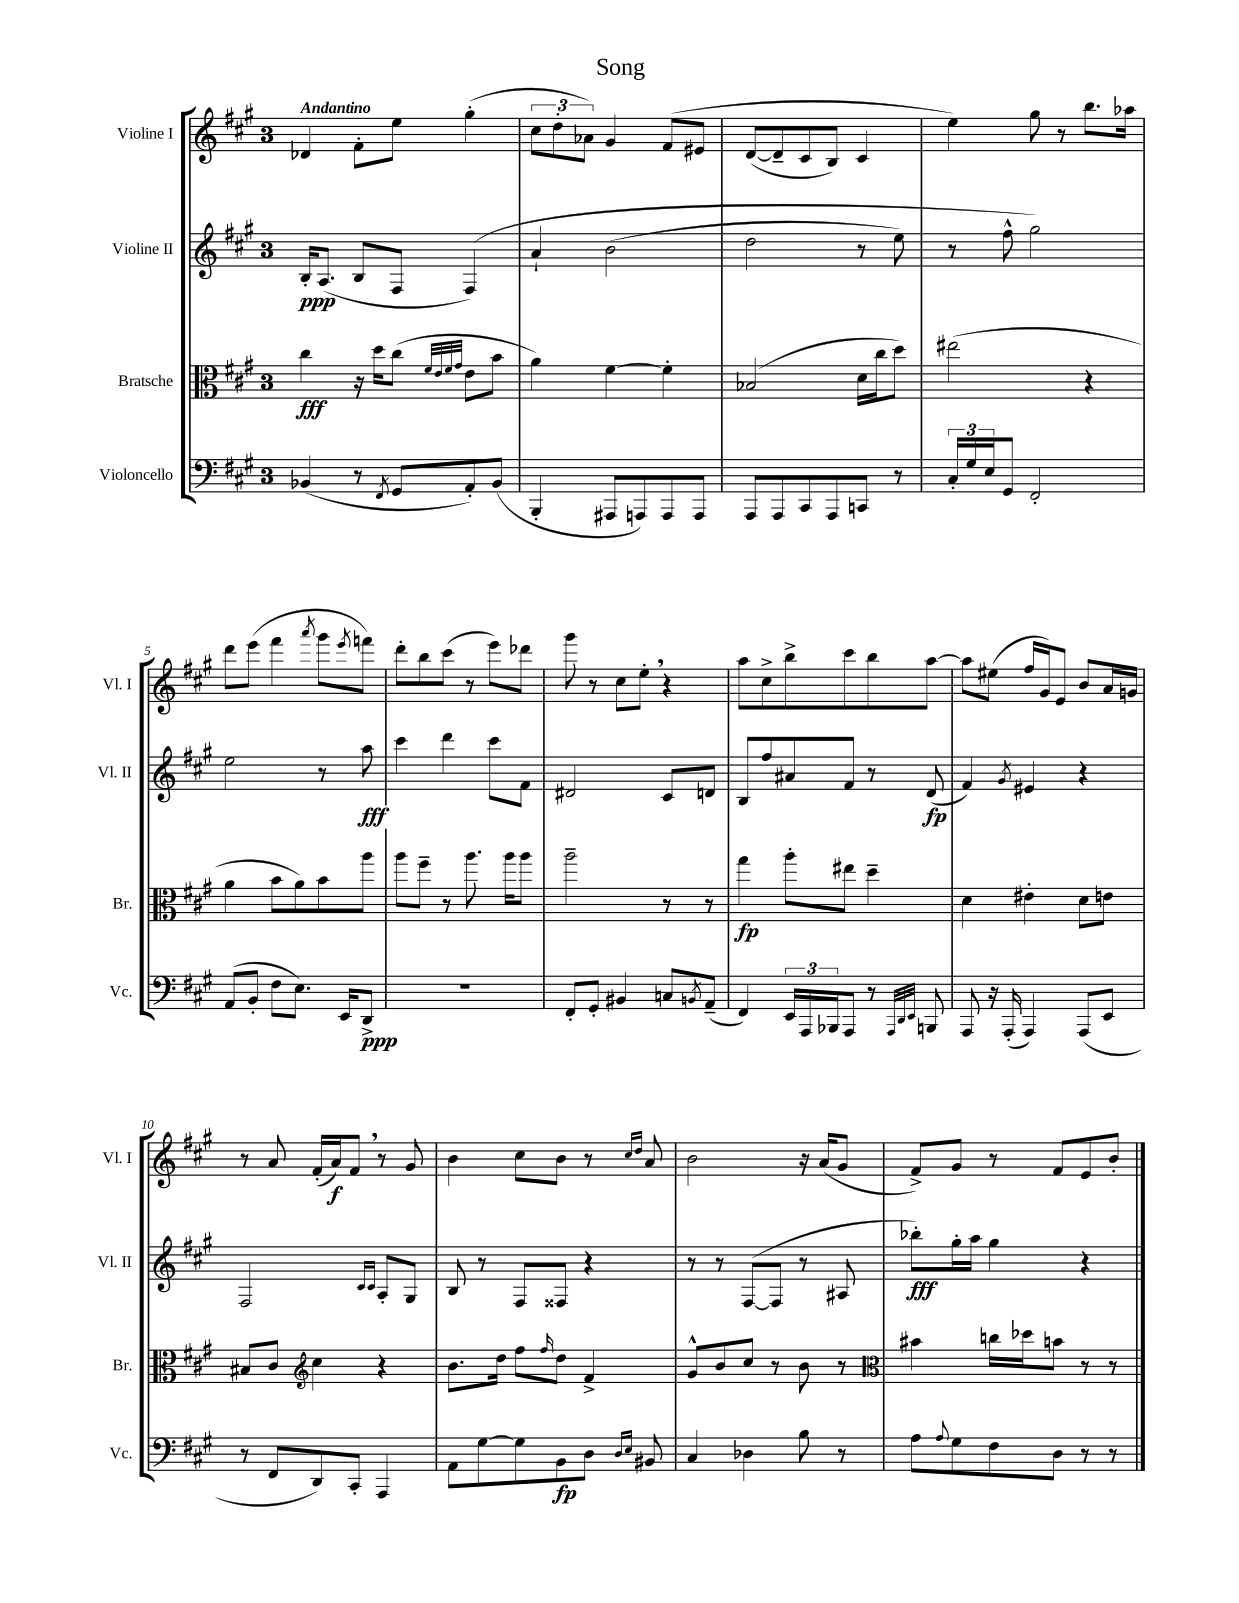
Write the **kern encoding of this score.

**kern	**dynam	**kern	**dynam	**kern	**dynam	**kern	**dynam
*part4	*part4	*part3	*part3	*part2	*part2	*part1	*part1
*staff4	*staff4	*staff3	*staff3	*staff2	*staff2	*staff1	*staff1
*I"Violoncello	*	*I"Bratsche	*	*I"Violine II	*	*I"Violine I	*
*I'Vc.	*	*I'Br.	*	*I'Vl. II	*	*I'Vl. I	*
*clefF4	*	*clefC3	*	*clefG2	*	*clefG2	*
*k[f#c#g#]	*	*k[f#c#g#]	*	*k[f#c#g#]	*	*k[f#c#g#]	*
*M3/4	*	*M3/4	*	*M3/4	*	*M3/4	*
=1	=1	=1	=1	=1	=1	=1	=1
!	!	!	!	!	!	!LO:TX:a:B:t=Andantino	!
(4BB-X/	.	4cc#\	fff	16B'/KL	ppp	4d-X/	.
.	.	.	.	(8.A/J	.	.	.
8r	.	16r	.	8B/L	.	8f#'\L	.
.	.	16dd\KL	.	.	.	.	.
8qFF#/	.	.	.	.	.	.	.
8GG#/L	.	(8cc#\J	.	8F#/J	.	8ee\J	.
.	.	32qqf#/LLL	.	.	.	.	.
.	.	32qqe/	.	.	.	.	.
.	.	32qqf#/	.	.	.	.	.
.	.	32qqg#/JJJ	.	.	.	.	.
8AA'/)	.	8e\L	.	(4F#/)	.	(4gg#'\	.
(8BB-/J	.	8b\J	.	.	.	.	.
=2	=2	=2	=2	=2	=2	=2	=2
4BBB'/	.	4a\)	.	4a`/	.	12cc#\L	.
.	.	.	.	.	.	12dd'\	.
.	.	.	.	.	.	12a-X\J)	.
8AAA#X/L	.	[4f#\	.	(2b\	.	4g#/	.
8AAAn/)	.	.	.	.	.	.	.
8AAA/	.	4f#'\]	.	.	.	(8f#/L	.
8AAA/J	.	.	.	.	.	8e#X/J	.
=3	=3	=3	=3	=3	=3	=3	=3
8AAA/L	.	(2B-X/	.	2dd\	.	([8d/L	.
8AAA/	.	.	.	.	.	8d~/]	.
8CC#/	.	.	.	.	.	8c#/	.
8AAA/	.	.	.	.	.	8B/J)	.
8CCn/J	.	16d\LL	.	8r	.	4c#/	.
.	.	16cc#\J	.	.	.	.	.
8r	.	8dd\J)	.	8ee\)	.	.	.
=4	=4	=4	=4	=4	=4	=4	=4
24C#'/LL	.	(2ee#X\	.	8r	.	4ee\)	.
24G#/	.	.	.	.	.	.	.
24E/J	.	.	.	.	.	.	.
8GG#/J	.	.	.	8ff#^^\	.	.	.
2FF#'/	.	.	.	2gg#\)	.	8gg#\	.
.	.	.	.	.	.	8r	.
.	.	4r	.	.	.	8.bb\L	.
.	.	.	.	.	.	16aa-X\Jk	.
!!LO:LB:g=z
=5	=5	=5	=5	=5	=5	=5	=5
(8AA/L	.	4a\	.	2ee\	.	8ddd\L	.
8BB'/J	.	.	.	.	.	(8eee\J	.
8F#\L	.	8b\L	.	.	.	4fff#\	.
8.E\J)	.	8a\)	.	.	.	.	.
.	.	.	.	.	.	8qaaa/	.
.	.	8b\	.	8r	.	8ggg#\L	.
16EE/KL	.	.	.	.	.	.	.
.	.	.	.	.	.	8qeee/	.
8DD^/J	ppp	8aa\J	.	8aa\	fff	8fffn\J)	.
=6	=6	=6	=6	=6	=6	=6	=6
2.r	.	8aa\L	.	4ccc#\	.	8ddd'\L	.
.	.	8ff#~\J	.	.	.	8bb\	.
.	.	8r	.	4ddd\	.	(8ccc#\J	.
.	.	8.aa\	.	.	.	8r	.
.	.	.	.	8ccc#\L	.	8eee\L)	.
.	.	16aa\KL	.	.	.	.	.
.	.	8aa\J	.	8f#\J	.	8ddd-X\J	.
=7	=7	=7	=7	=7	=7	=7	=7
8FF#'/L	.	2aa~\	.	2d#X/	.	8ggg#\	.
8GG#'/J	.	.	.	.	.	8r	.
4BB#X/	.	.	.	.	.	8cc#\L	.
.	.	.	.	.	.	8ee',\J	.
8Cn/L	.	8r	.	8c#/L	.	4r	.
8qBBn/	.	.	.	.	.	.	.
(8AA~/J	.	8r	.	8dn/J	.	.	.
=8	=8	=8	=8	=8	=8	=8	=8
4FF#/)	.	4gg#\	fp	8B/L	.	8aa\L	.
.	.	.	.	8ff#/	.	8cc#^\	.
24EE/LL	.	8aa'\L	.	8a#X/	.	8bb^\	.
24AAA/	.	.	.	.	.	.	.
24BBB-X/J	.	.	.	.	.	.	.
8AAA/J	.	8ee#X\J	.	8f#/J	.	8ccc#\	.
8r	.	4dd~\	.	8r	.	8bb\	.
32qqAAA/LLL	.	.	.	.	.	.	.
32qqDD/	.	.	.	.	.	.	.
32qqEE/JJJ	.	.	.	.	.	.	.
8BBBn/	.	.	.	(8d/	fp	[8aa\J	.
=9	=9	=9	=9	=9	=9	=9	=9
8AAA/	.	4d\	.	4f#/)	.	8aa\L]	.
16r	.	.	.	.	.	(8ee#X\J	.
(16AAA'/	.	.	.	.	.	.	.
.	.	.	.	8qg#/	.	.	.
4AAA/)	.	4e#X'\	.	4e#X/	.	16ff#/LL	.
.	.	.	.	.	.	16g#/J)	.
.	.	.	.	.	.	8e/J	.
(8AAA/L	.	8d\L	.	4r	.	8b/L	.
8EE/J	.	8en\J	.	.	.	16a/L	.
.	.	.	.	.	.	16gn/JJ	.
!!LO:LB:g=z
=10	=10	=10	=10	=10	=10	=10	=10
8r	.	8B#X/L	.	2F#/	.	8r	.
8FF#/L	.	8c#/J	.	.	.	8a/	.
*	*	*clefG2	*	*	*	*	*
8DD/)	.	4cc#\	.	.	.	(16f#'/LL	.
.	.	.	.	.	.	16a/J)	f
8CC#'/J	.	.	.	.	.	8f#,/J	.
.	.	.	.	16qqc#/LL	.	.	.
.	.	.	.	16qqc#/JJ	.	.	.
4AAA/	.	4r	.	8A'/L	.	8r	.
.	.	.	.	8G#/J	.	8g#/	.
=11	=11	=11	=11	=11	=11	=11	=11
8AA\L	.	8.b\L	.	8B/	.	4b\	.
[8G#\	.	.	.	8r	.	.	.
.	.	16dd\Jk	.	.	.	.	.
8G#\]	.	8ff#\L	.	8F#/L	.	8cc#\L	.
.	.	16qqff#/	.	.	.	.	.
8BB\	fp	8dd\J	.	8F##X/J	.	8b\J	.
8D\J	.	4f#^/	.	4r	.	8r	.
16qqD/LL	.	.	.	.	.	16qqcc#/LL	.
16qqE/JJ	.	.	.	.	.	16qqdd/JJ	.
8BB#X/	.	.	.	.	.	8a/	.
=12	=12	=12	=12	=12	=12	=12	=12
4C#/	.	8g#^^/L	.	8r	.	2b\	.
.	.	8b/	.	8r	.	.	.
4D-X\	.	8cc#/J	.	([8F#/L	.	.	.
.	.	8r	.	8F#/J]	.	.	.
8B\	.	8b\	.	8r	.	16r	.
.	.	.	.	.	.	(16a/KL	.
8r	.	8r	.	8A#X/	.	8g#/J	.
=13	=13	=13	=13	=13	=13	=13	=13
*	*	*clefC3	*	*	*	*	*
8A\L	.	4b#X\	.	8bb-X'\L)	fff	8f#^/L)	.
8qqA/	.	.	.	.	.	.	.
8G#\	.	.	.	16gg#'\L	.	8g#/J	.
.	.	.	.	16aa\JJ	.	.	.
8F#\	.	16ccn\LL	.	4gg#\	.	8r	.
.	.	16dd-X\J	.	.	.	.	.
8D\J	.	8bn\J	.	.	.	8f#/L	.
8r	.	8r	.	4r	.	8e/	.
8r	.	8r	.	.	.	8b'/J	.
==	==	==	==	==	==	==	==
*-	*-	*-	*-	*-	*-	*-	*-
